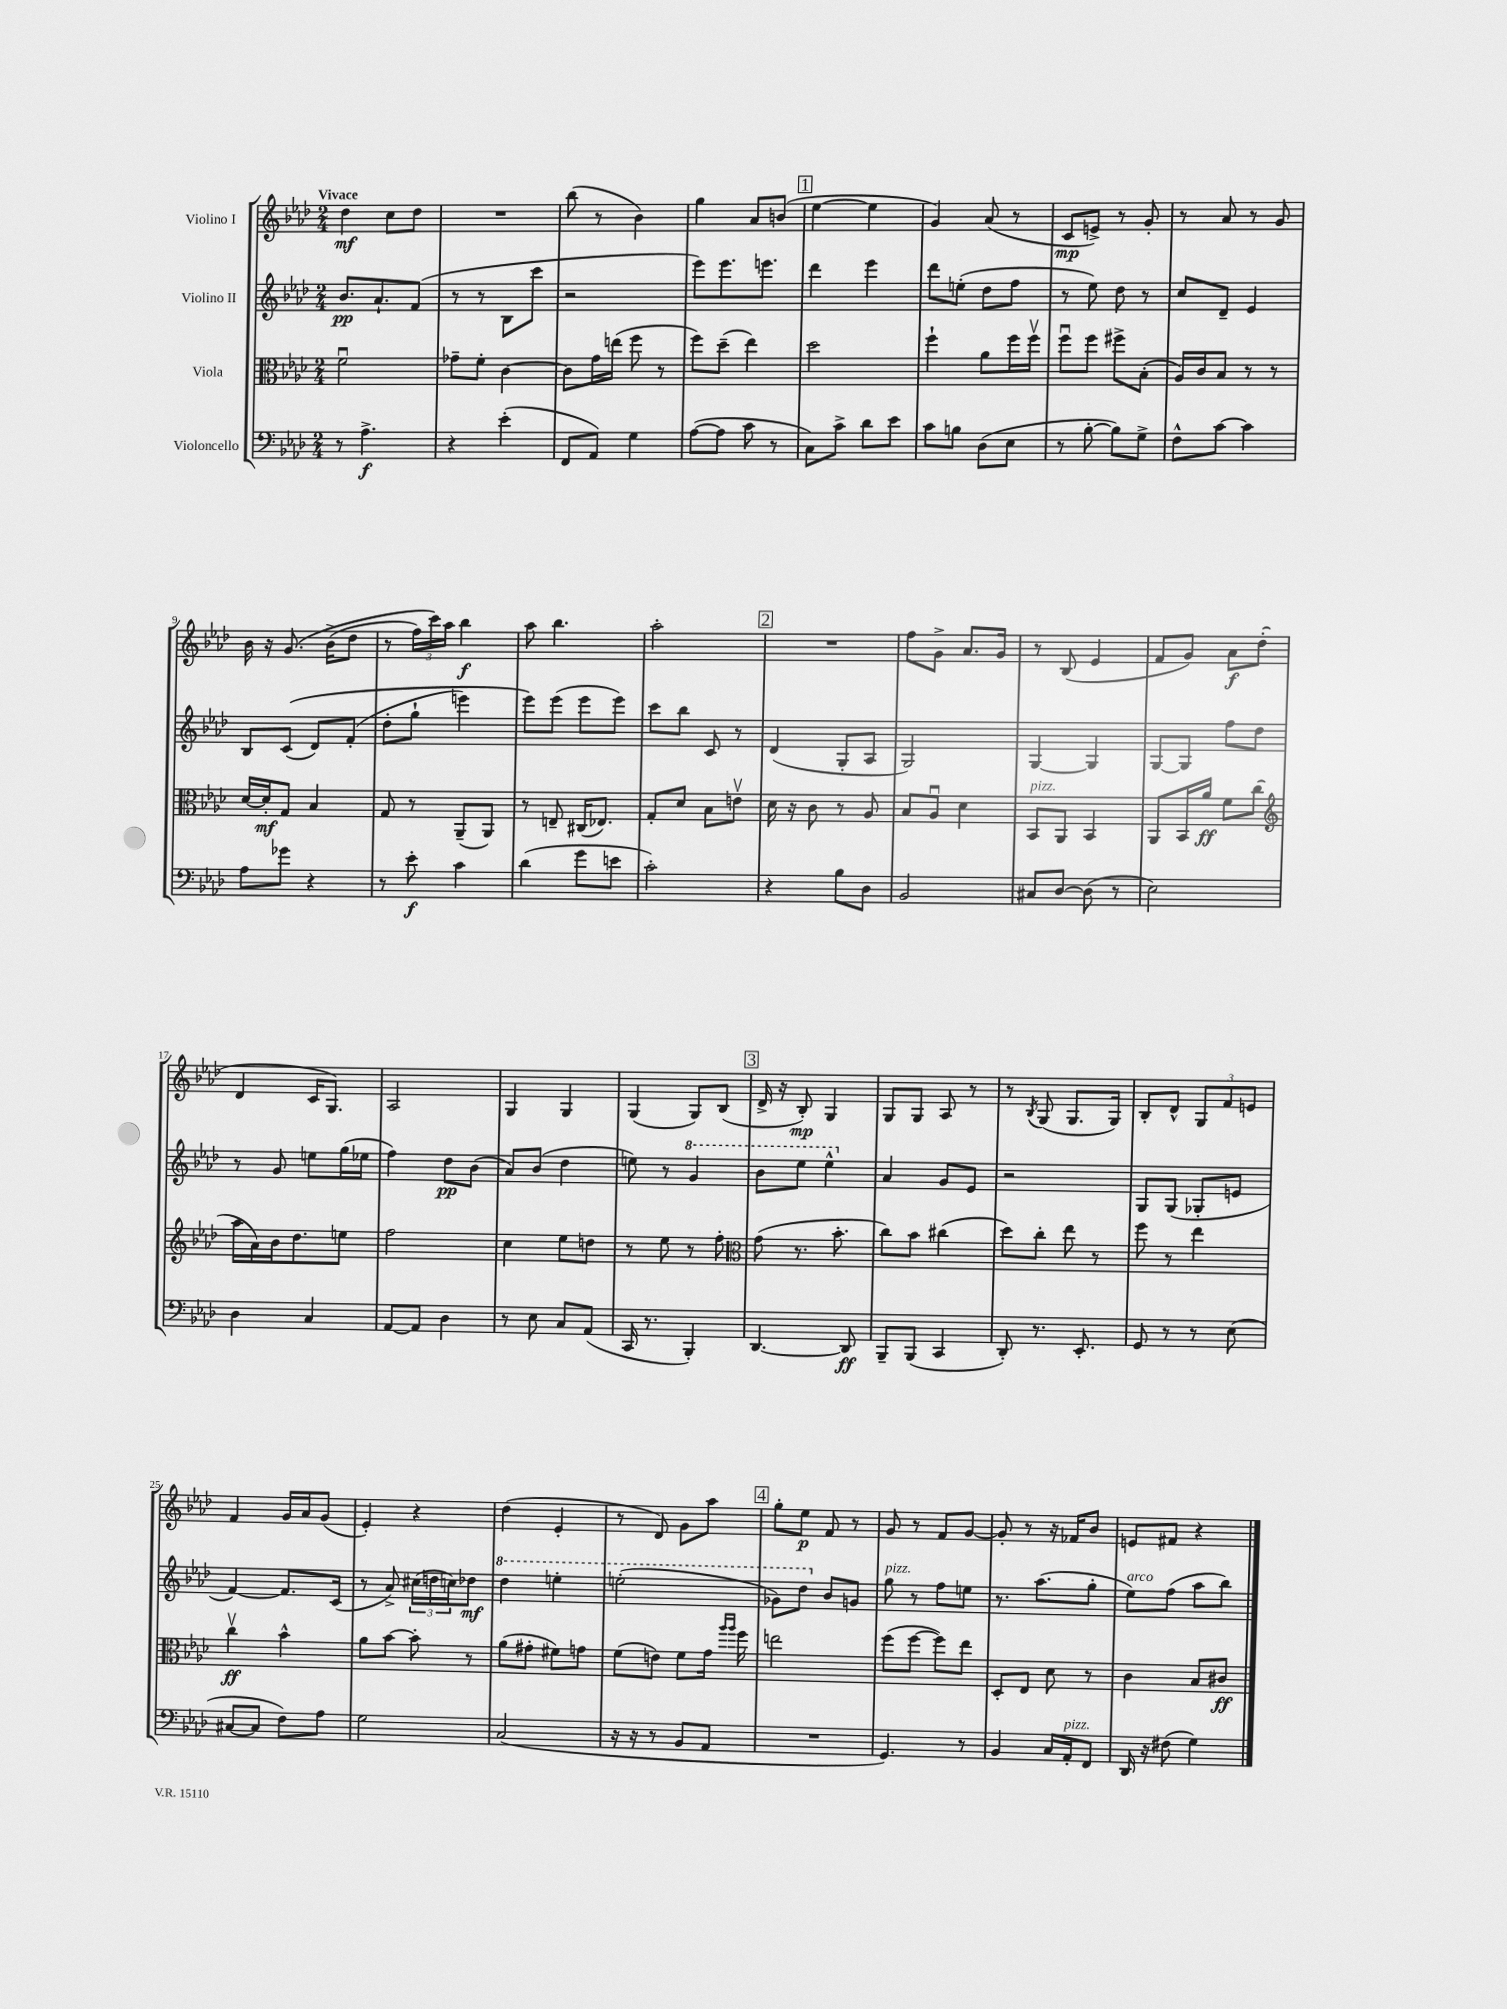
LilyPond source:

<<
\new StaffGroup <<
\new Staff = "s0" \with { instrumentName = "Violino I" } {
    \clef treble \key aes \major \numericTimeSignature \time 2/4 \tempo "Vivace"
    des''4\mf c''8 des''8 |
    R2 |
    bes''8( r8 bes'4) |
    g''4 aes'8 b'8( |
    \mark \markup { \box "1" } ees''4~ ees''4 |
    g'4) aes'8( r8 |
    c'8\mp e'8->) r8 g'8-. |
    r8 aes'8 r8 g'8 |
    bes'16 r16 g'8.\( bes'16->( des''8 |
    r8 \tuplet 3/2 { f''16) c'''16\) aes''16 } bes''4\f |
    aes''8 bes''4. |
    aes''2-. |
    \mark \markup { \box "2" } R2 |
    f''8 g'8-> aes'8. g'16 |
    r8 bes8( ees'4 |
    f'8 g'8) aes'8\f des''8-.( |
    des'4 c'16 g8.) |
    aes2 |
    g4 g4 |
    g4( g8) bes8( |
    \mark \markup { \box "3" } des'16-> r16 bes8-.\mp) g4 |
    g8 g8 aes8 r8 |
    r8 \acciaccatura { bes8 } g8( g8. g16) |
    bes8-. des'8-^ \tuplet 3/2 { g8 f'8 e'8 } |
    f'4 g'16 aes'16 g'8( |
    ees'4-.) r4 |
    des''4( ees'4-. |
    r8 des'8) g'8 aes''8 |
    \mark \markup { \box "4" } g''8-. ees''8\p f'8 r8 |
    g'8 r8 f'8 g'8~ |
    g'8-. r8 r16 fes'16 bes'8 |
    e'8 fis'8 r4 \bar "|." |
}
\new Staff = "s1" \with { instrumentName = "Violino II" } {
    \clef treble \key aes \major \numericTimeSignature \time 2/4
    bes'8.\pp aes'8.-! f'8( |
    r8 r8 bes8 c'''8 |
    r2 |
    ees'''8) ees'''8. e'''8. |
    \mark \markup { \box "1" } des'''4 ees'''4 |
    des'''8 e''8-.( des''8 f''8 |
    r8 ees''8) des''8 r8 |
    c''8 des'8-- ees'4 |
    bes8 c'8(\( des'8) f'8-.( |
    des''8-. g''8-! e'''4) |
    ees'''8\) ees'''8( ees'''8 ees'''8) |
    c'''8 bes''8 c'8 r8 |
    \mark \markup { \box "2" } des'4( g8-. aes8 |
    g2) |
    g4~ g4 |
    g8~ g8 f''8 des''8 |
    r8 g'8 e''8 g''16( ees''16 |
    f''4) des''8\pp bes'8( |
    aes'8) bes'8( des''4 |
    e''8) r8 \ottava #1 g''4 |
    \mark \markup { \box "3" } bes''8 ees'''8 ees'''4-^ \ottava #0 |
    aes'4 g'8 ees'8 |
    r2 |
    g8 g8( ges8-. e'8 |
    f'4~) f'8. c'16( |
    r8 aes'8->) \tuplet 3/2 { cis''16( d''16 c''16) } des''8\mf |
    \ottava #1 des'''4 e'''4-. |
    e'''2-.( |
    \mark \markup { \box "4" } ges''8) des'''8 \ottava #0 bes'8 g'!8 |
    g''8^\markup { \italic "pizz." } r8 f''8 e''8 |
    r8. aes''8.( g''8-. |
    ees''8^\markup { \italic "arco" }) f''8( aes''8 bes''8) \bar "|." |
}
\new Staff = "s2" \with { instrumentName = "Viola" } {
    \clef alto \key aes \major \numericTimeSignature \time 2/4
    f'2\downbow |
    ges'8-- f'8-. c'4~ |
    c'8 g'16 e''16( f''8 r8 |
    f''8) des''8--( ees''4) |
    \mark \markup { \box "1" } des''2 |
    f''4-! aes'8 f''16 f''16\upbow |
    f''8\downbow f''8 fis''8-> bes8-.( |
    aes16) c'16 bes8 r8 r8 |
    des'16~ des'16-.\mf g8 bes4 |
    g8 r8 aes,8--( aes,8) |
    r8 e8-- cis16( ees8.) |
    g8-. des'8 bes8 e'8\upbow |
    \mark \markup { \box "2" } des'16 r16 c'8 r8 aes8 |
    bes8 aes8\downbow des'4 |
    bes,8^\markup { \italic "pizz." } aes,8 bes,4 |
    aes,8 bes,16 aes'16\ff f'8 c''8( |
    \clef treble aes''16 aes'16) bes'16 des''8. e''8 |
    f''2 |
    c''4 ees''8 d''8 |
    r8 ees''8 r8 f''8-. |
    \mark \markup { \box "3" } \clef alto g'8( r8. bes'8.-. |
    c''8) bes'8 cis''4( |
    des''8) c''8-. ees''8 r8 |
    f''8 r8 ees''4 |
    c''4\upbow\ff bes'4-^ |
    aes'8 bes'8~ bes'8-. r8 |
    aes'8( gis'8-. fis'8) g'8 |
    f'8( e'8) f'8 g'16 \grace { aes''16 aes''16 } f''16 |
    \mark \markup { \box "4" } e''2 |
    f''8( f''8~ f''8) ees''8 |
    des8-. ees8 des'8 r8 |
    c'4 bes8 cis'8\ff \bar "|." |
}
\new Staff = "s3" \with { instrumentName = "Violoncello" } {
    \clef bass \key aes \major \numericTimeSignature \time 2/4
    r8 aes4.->\f |
    r4 ees'4-.( |
    f,8 aes,8) g4 |
    aes8~( aes8 c'8 r8 |
    \mark \markup { \box "1" } c8) c'8-> des'8 ees'8 |
    c'8 b8 des8( ees8 |
    r8 bes8~-. bes8) g8-> |
    f8-^ c'8~ c'4 |
    aes8 ges'8 r4 |
    r8 ees'8-.\f c'4 |
    des'4( g'8 e'8 |
    c'2-.) |
    \mark \markup { \box "2" } r4 bes8 des8 |
    bes,2 |
    cis8 des8~ des8( r8 |
    ees2) |
    des4 c4 |
    aes,8~ aes,8 des4 |
    r8 ees8 c8 aes,8( |
    c,16 r8. bes,,4-.) |
    \mark \markup { \box "3" } des,4.~ des,8\ff |
    bes,,8-- bes,,8( c,4 |
    des,8-.) r8. ees,8.-. |
    g,8 r8 r8 ees8( |
    cis8~ cis8 f8) aes8 |
    g2 |
    c2( |
    r16 r16 r8 bes,8 aes,8 |
    \mark \markup { \box "4" } R2 |
    g,4.) r8 |
    bes,4 c16 aes,16-.^\markup { \italic "pizz." } f,8 |
    des,16 r16 fis8( g4) \bar "|." |
}
>>
>>
